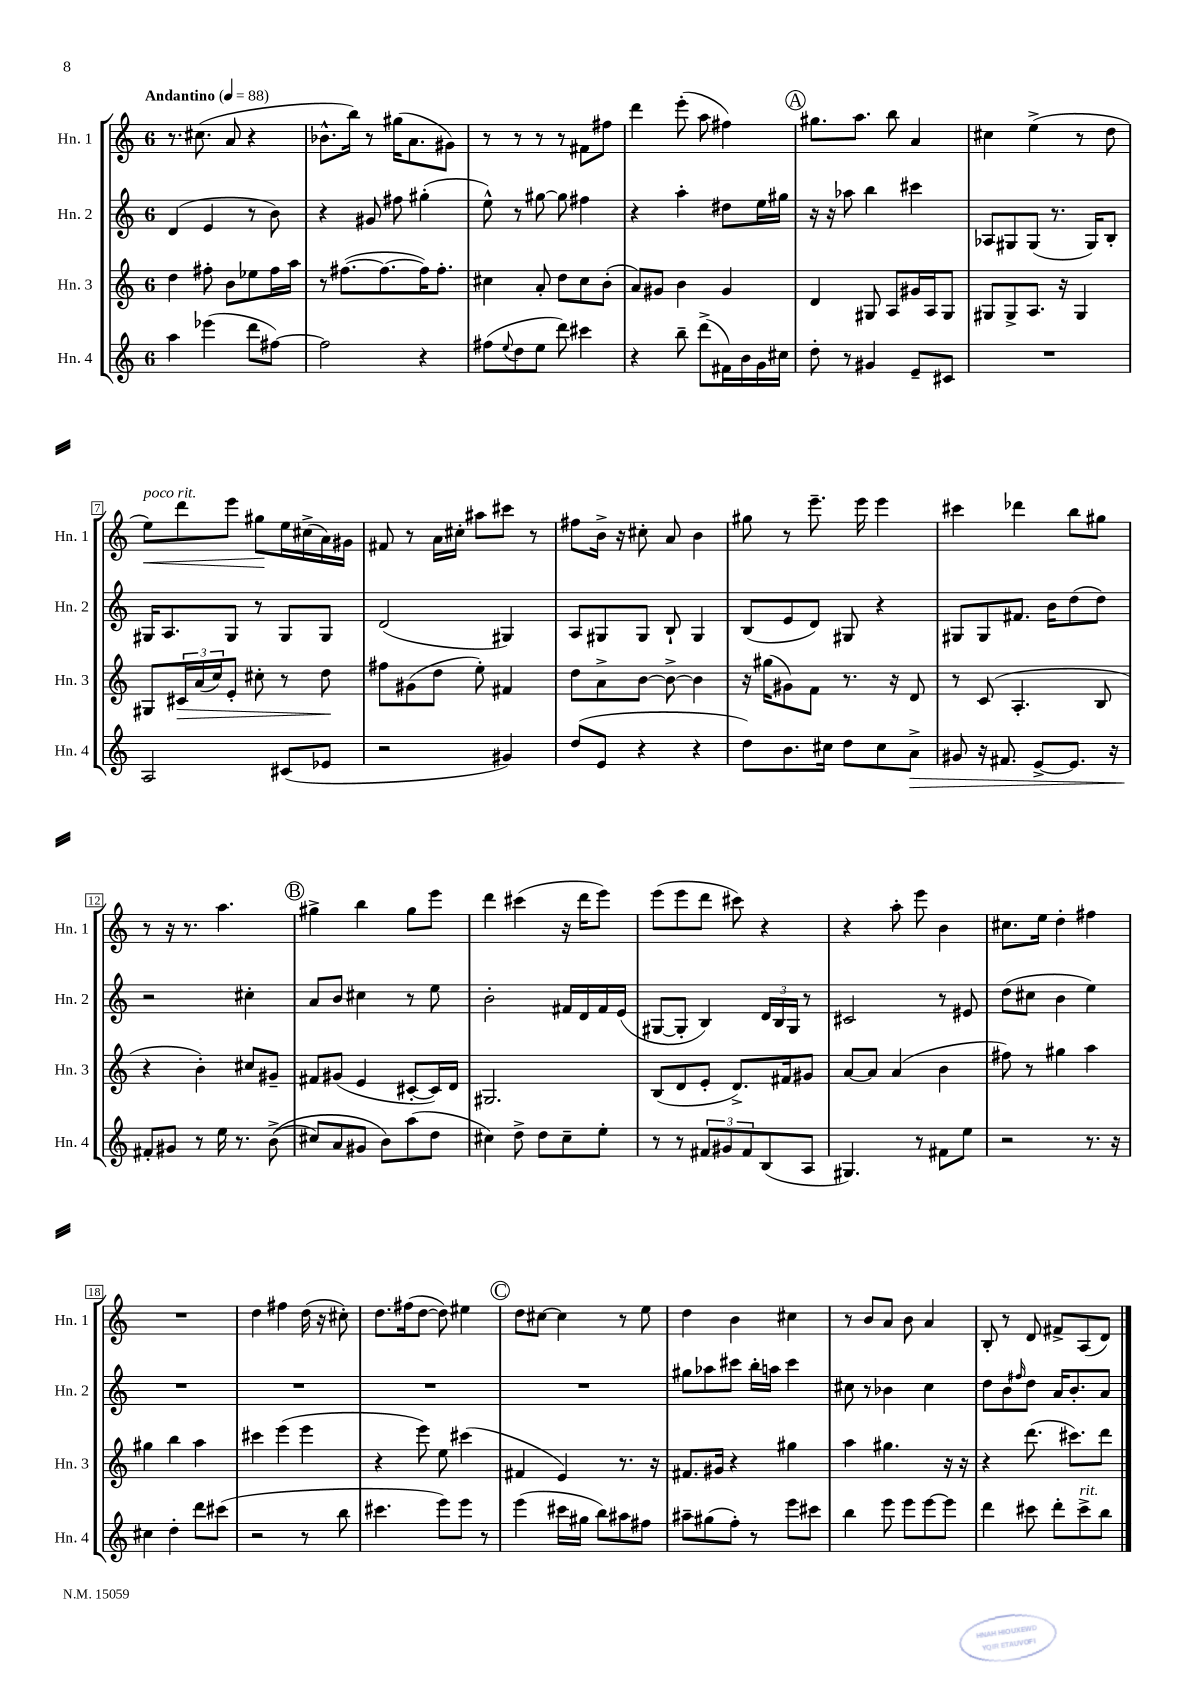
<<
\new StaffGroup <<
\new Staff = "s0" \with { instrumentName = "Hn. 1" shortInstrumentName = "Hn. 1" } {
    \clef treble \key c \major \once \override Staff.TimeSignature.style = #'single-digit \time 6/8 \tempo "Andantino" 4 = 88
    r8. cis''8.( a'8 r4 |
    bes'8.-^ b''16) r8 gis''16( a'8. gis'8) |
    r8 r8 r8 r8 fis'8 fis''8 |
    d'''4 e'''8-.( a''8 fis''4) |
    \mark \markup { \circle "A" } gis''8. a''8. b''8 a'4 |
    cis''4 e''4->( r8 d''8 |
    e''8\<^\markup { \italic "poco rit." }) d'''8 e'''8 gis''8\! e''16 cis''16->( a'16) gis'16 |
    fis'8 r8 a'16 cis''16-. ais''8 cis'''8 r8 |
    fis''8 b'16-> r16 cis''8-. a'8 b'4 |
    gis''8 r8 e'''8.-- e'''16 e'''4 |
    cis'''4 des'''4 b''8 gis''8 |
    r8 r16 r8. a''4. |
    \mark \markup { \circle "B" } gis''4-> b''4 gis''8 e'''8 |
    d'''4 cis'''4( r16 d'''16 e'''8) |
    e'''8( e'''8 d'''8 cis'''8) r4 |
    r4 a''8-. e'''8 b'4 |
    cis''8. e''16 d''4-. fis''4 |
    R2. |
    d''4 fis''4 d''16( r16 cis''8-.) |
    d''8. fis''16( d''8~ d''8) eis''4 |
    \mark \markup { \circle "C" } d''8 cis''8~ cis''4 r8 e''8 |
    d''4 b'4 cis''4 |
    r8 b'8 a'8 b'8 a'4 |
    b8-. r8 d'8 fis'8-> a8( d'8) \bar "|." |
}
\new Staff = "s1" \with { instrumentName = "Hn. 2" shortInstrumentName = "Hn. 2" } {
    \clef treble \key c \major \once \override Staff.TimeSignature.style = #'single-digit \time 6/8
    d'4( e'4 r8 b'8) |
    r4 gis'8 fis''8 gis''4-.( |
    e''8-^) r8 gis''8~ gis''8 fis''4 |
    r4 a''4-. dis''8 e''16 gis''16 |
    \mark \markup { \circle "A" } r16 r16 aes''8 b''4 cis'''4 |
    aes8 gis8 gis8( r8. gis16) b8-. |
    gis16 a8. gis8 r8 gis8 gis8 |
    d'2( gis4) |
    a8 gis8 gis8 b8-! gis4 |
    b8( e'8 d'8) gis8 r4 |
    gis8 gis8 fis'8. b'16 d''8( d''8) |
    r2 cis''4-. |
    \mark \markup { \circle "B" } a'8 b'8 cis''4 r8 e''8 |
    b'2-. fis'16 d'16 fis'16 e'16( |
    gis8~ gis8-. b4) \tuplet 3/2 { d'16 b16 gis16 } r8 |
    cis'2 r8 eis'8 |
    d''8( cis''8 b'4 e''4) |
    R2. |
    R2. |
    R2. |
    \mark \markup { \circle "C" } R2. |
    gis''8 aes''8 cis'''8 b''16-. a''16 cis'''4 |
    cis''8 r8 bes'4 cis''4 |
    d''8 b'8 \grace { fis''16 } d''8 a'16 b'8.-. a'8 \bar "|." |
}
\new Staff = "s2" \with { instrumentName = "Hn. 3" shortInstrumentName = "Hn. 3" } {
    \clef treble \key c \major \once \override Staff.TimeSignature.style = #'single-digit \time 6/8
    d''4 fis''8-. b'8 ees''8 fis''16 a''16 |
    r8 fis''8.~( fis''8.~ fis''16) fis''8.-. |
    cis''4 a'8-. d''8 cis''8 b'8-.( |
    a'8) gis'8 b'4 gis'4 |
    \mark \markup { \circle "A" } d'4 gis8 a8 gis'16 a16 gis8 |
    gis8 gis8-> a8. r16 gis4 |
    gis8 \tuplet 3/2 { cis'16\> a'16( c''16) } e'8-. cis''8-. r8 d''8\! |
    fis''8 gis'8( d''8 e''8-.) fis'4 |
    d''8 a'8-> b'8~ b'8~-> b'4 |
    r16 gis''16( gis'8) f'8 r8. r16 d'8 |
    r8 c'8( a4.-. b8 |
    r4 b'4-.) cis''8 gis'8-- |
    \mark \markup { \circle "B" } fis'8 gis'8( e'4 cis'8~-. cis'16) d'16 |
    gis2. |
    b8( d'8 e'8-. d'8.->) fis'16 gis'8 |
    a'8~ a'8 a'4( b'4 |
    fis''8) r8 gis''4 a''4 |
    gis''4 b''4 a''4 |
    cis'''4 e'''4( e'''4 |
    r4 e'''8) e''8 cis'''4( |
    \mark \markup { \circle "C" } fis'4 e'4) r8. r16 |
    fis'8. gis'16 r4 gis''4 |
    a''4 gis''4. r16 r16 |
    r4 d'''8.( cis'''8.) d'''8 \bar "|." |
}
\new Staff = "s3" \with { instrumentName = "Hn. 4" shortInstrumentName = "Hn. 4" } {
    \clef treble \key c \major \once \override Staff.TimeSignature.style = #'single-digit \time 6/8
    a''4 ees'''4( d'''8 fis''8~) |
    fis''2 r4 |
    fis''8( \appoggiatura { e''8 } d''8 e''8 d'''8) cis'''4 |
    r4 b''8-- d'''8->( fis'16) b'16 g'16 cis''16 |
    \mark \markup { \circle "A" } d''8-. r8 gis'4 e'8-- cis'8 |
    R2. |
    a2 cis'8( ees'8 |
    r2 gis'4) |
    d''8( e'8 r4 r4 |
    d''8) b'8. cis''16 d''8 cis''8 a'8->\> |
    gis'8 r16 fis'8. e'8~-> e'8. r16 |
    fis'8-.\! gis'8 r8 e''16 r8. b'8->(\( |
    \mark \markup { \circle "B" } cis''8) a'8 gis'8 b'8\) a''8( d''8 |
    cis''4) d''8-> d''8 cis''8-- e''8-. |
    r8 r8 \tuplet 3/2 { fis'8 gis'8 fis'8 } b8( a8 |
    gis4.) r8 fis'8 e''8 |
    r2 r8. r16 |
    cis''4 d''4-. d'''8 cis'''8( |
    r2 r8 b''8 |
    cis'''4. e'''8) e'''8 r8 |
    \mark \markup { \circle "C" } e'''4( cis'''16 gis''16 b''8) ais''8 fis''8 |
    ais''8-- gis''8( f''8-.) r8 e'''8 cis'''8 |
    b''4 e'''8 e'''8 e'''8~ e'''8 |
    d'''4 cis'''8 d'''8-. cis'''8->^\markup { \italic "rit." } b''8 \bar "|." |
}
>>
>>
\layout { \context { \Score \override BarNumber.stencil = #(make-stencil-boxer 0.1 0.3 ly:text-interface::print) } }
